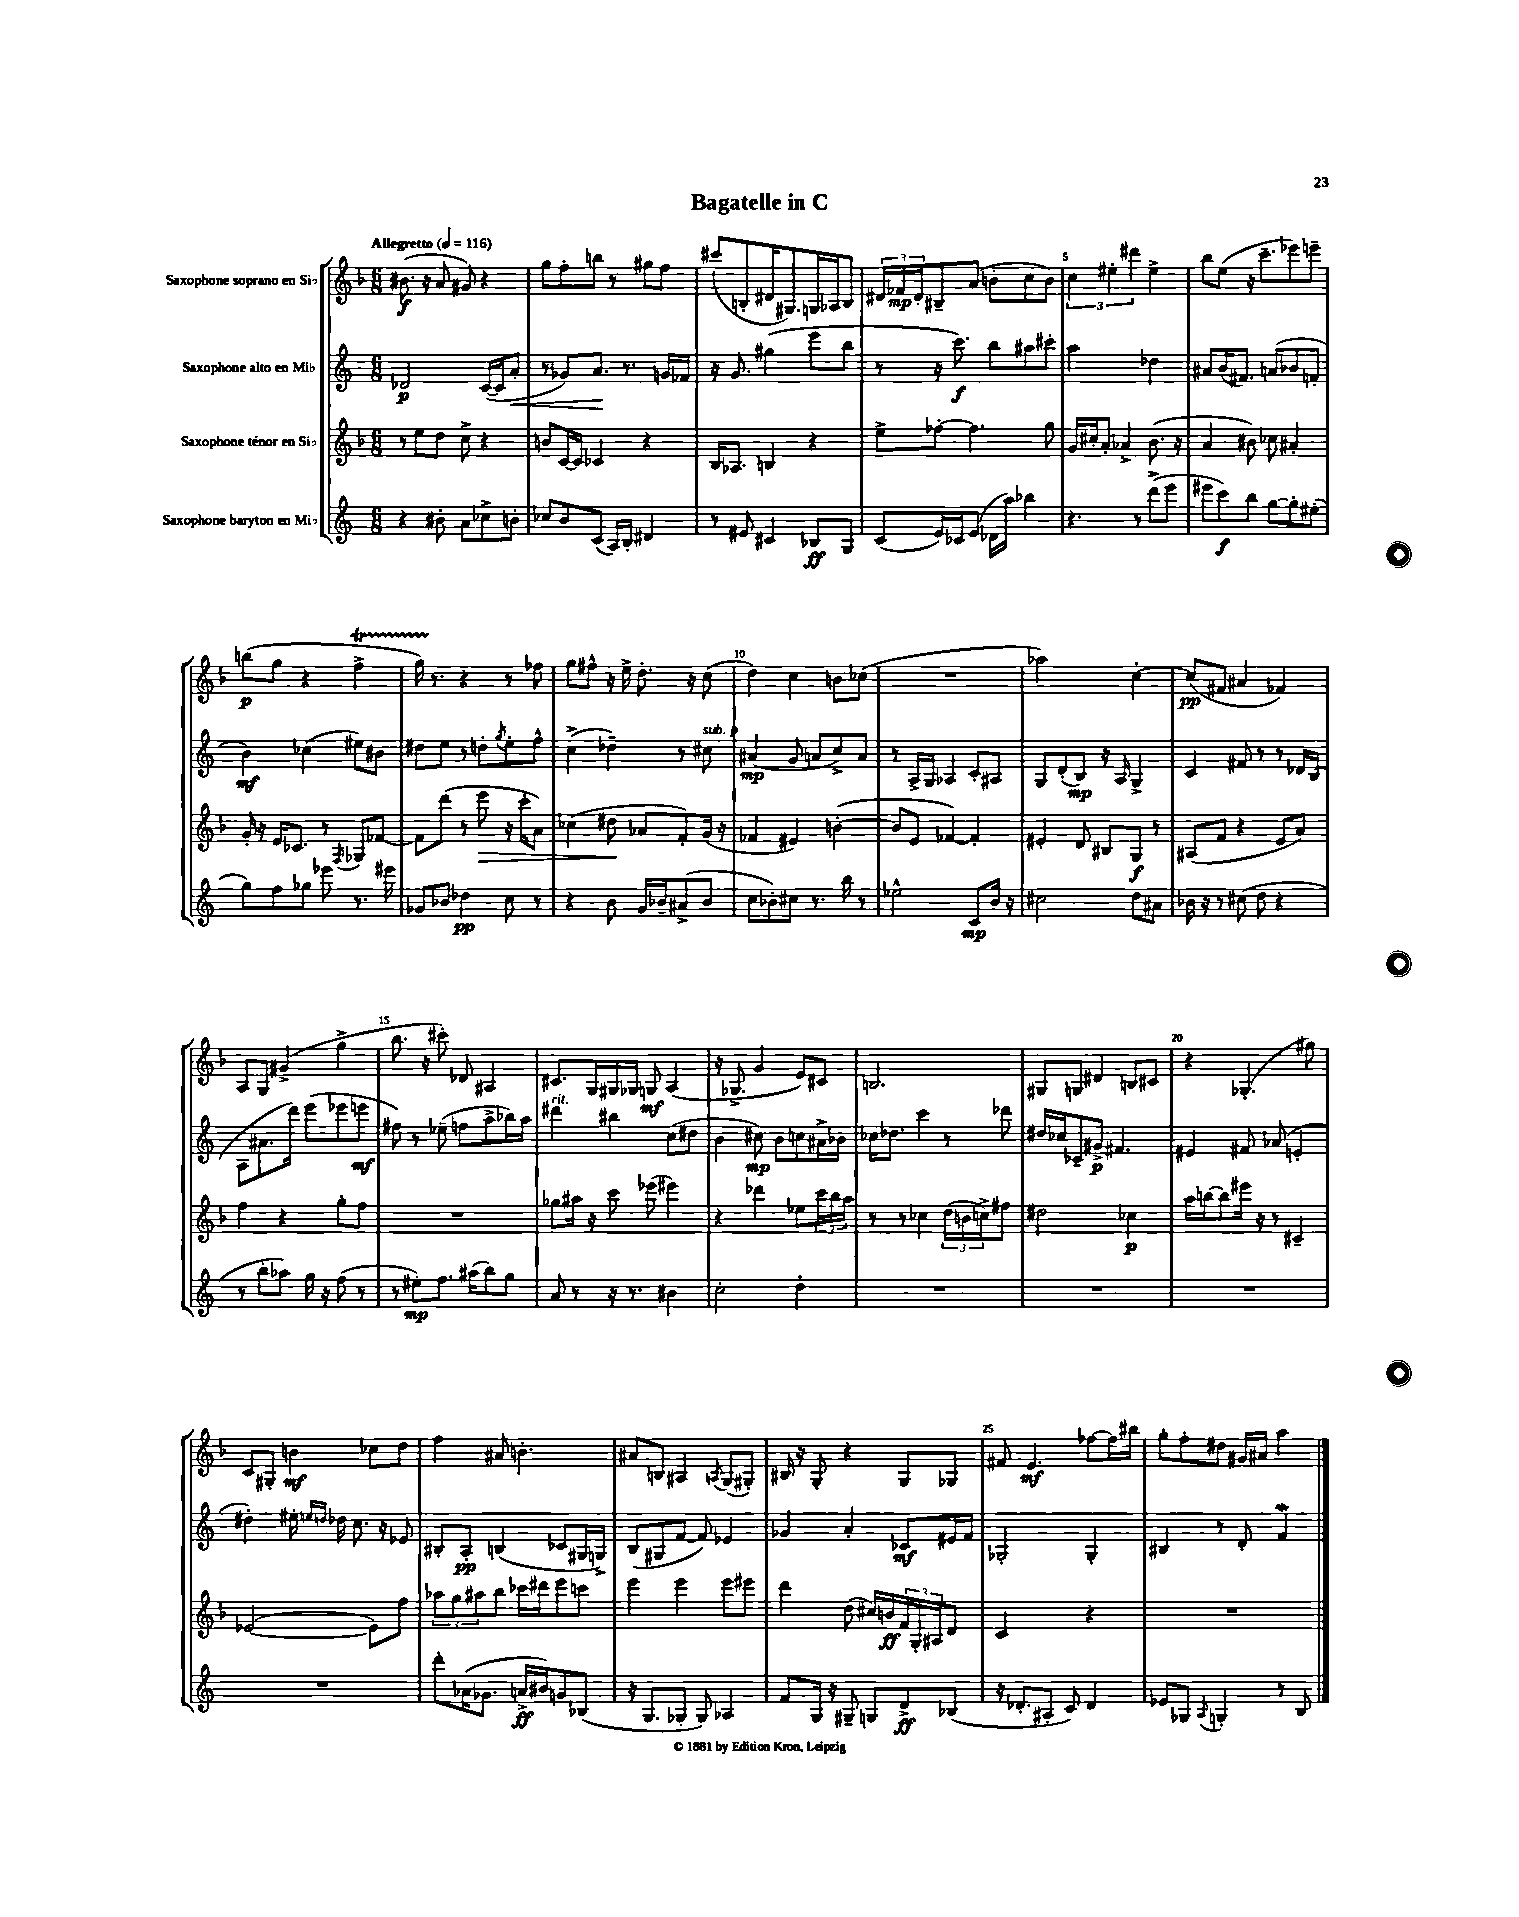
\header { title = "Bagatelle in C" }
<<
\new StaffGroup <<
\new Staff = "s0" \with { instrumentName = "Saxophone soprano en Sib" } {
    \clef treble \key f \major \numericTimeSignature \time 6/8 \tempo "Allegretto" 4 = 116
    bis'8.\f( r16 a'8 gis'8) r4 |
    g''8 f''8-. b''8 r8 gis''8 f''8 |
    cis'''8( b8-. dis'16 gis8.) g16 aes16 b8 |
    \tuplet 3/2 { dis'16 fes'16\mp dis'16-. } bis8-- a'8( b'8-. c''8 b'8) |
    \tuplet 3/2 { c''4 eis''4-. dis'''4 } eis''4-> |
    bes''8 e''8( r16 c'''8.-- ees'''8) e'''8-- |
    b''8\p( g''8 r4 f''4->\startTrillSpan |
    g''16) r8.\stopTrillSpan r4 r8 fes''8 |
    g''8 fis''8-^ r16 e''16-> d''8.-. r16 c''8( |
    d''4) c''4 b'8 ces''8( |
    R2. |
    aes''2) c''4~-. |
    c''8\pp( fis'8 ais'4 fes'4) |
    a8 g8 gis'4->( g''4-> |
    bes''8. r16 cis'''8-.) des'8 ais4 |
    cis'8. g16 gis16 ges16 g8\mf a4( |
    r16 ges8.-> g'4 e'8) cis'8 |
    b2. |
    gis8 g8 dis'4 b8 cis'8 |
    r4 ges4.-.( gis''8) |
    c'8 gis8-. b'4\mf ces''8 d''8 |
    f''4 ais'8 b'4.-. |
    ais'8 b8 ais4 \acciaccatura { a8 } g8( gis8-.) |
    bis16 r16 g8-. r4 g8 ges8 |
    fis'8 e'4.\mf fes''8~ fes''16 bis''16 |
    g''8-. f''8-. dis''8 gis'16 ais'16 a''4 \bar "|." |
}
\new Staff = "s1" \with { instrumentName = "Saxophone alto en Mib" } {
    \clef treble \key c \major \numericTimeSignature \time 6/8
    des'2\p c'16~( c'16 a'8-.\< |
    r8 ges'8) a'8.\! r8. g'16 fes'16 |
    r16 g'8. gis''4( e'''8 b''8 |
    r8 r16 c'''8.\f) b''8 ais''8 cis'''8-. |
    a''2 des''4 |
    ais'8 b'16( fis'8.) a'8( bes'8 f'8-. |
    b'4\mf) ces''4( eis''8) bis'8 |
    dis''8 e''8 r8 d''8-. \acciaccatura { g''8 } e''8-. f''8-^ |
    c''4->( des''4--) r8 cis''8^\markup { \italic "sub. p" } |
    ais'4\mp( g'8 a'8 c''8->) a'8 |
    r8 a16-> g16 aes4 c'8-. ais8 |
    g8 d'8-.( b8\mp) r16 a16 g4-> |
    c'4 fis'8 r8 r8 des'16 b16( |
    a8 ais'8. d'''16) e'''8( ees'''8 e'''8\mf |
    fis''8) r8 ees''8--( f''8 a''8-> bes''16) a''16 |
    dis'''4^\markup { \italic "rit." } bis''4 c''8( dis''8 |
    b'4 cis''8\mp) b'8 c''8 ais'16-> bes'16 |
    ces''16 des''8. c'''4 r8 des'''8 |
    dis''16 ces''16 ces'8-- gis'8->\p fis'4. |
    eis'4 fis'8 aes'8( e'4-. |
    dis''4-.) eis''16-. \grace { e''16 d''16 } des''16 c''8. r16 ees'8 |
    bis8-. a8-.\pp b4( ces'8 gis16 g16->) |
    b8( gis8 f'8~ f'8) ees'4 |
    ges'4 a'4-. ces'8\mf eis'16 f'16 |
    ges2-. ges4-. |
    bis4 r8 d'8-. f'4\mordent \bar "|." |
}
\new Staff = "s2" \with { instrumentName = "Saxophone ténor en Sib" } {
    \clef treble \key f \major \numericTimeSignature \time 6/8
    r8 e''8 d''8 c''8-> r4 |
    b'8 c'16~ c'16 ces'4 r4 |
    bes16 aes8. b4 r4 |
    e''8-> fes''8~-. fes''4. g''8 |
    g'16 cis''16-. a'8-. aes'4-> bes'8.( r16 |
    a'4 bis'8) ces''8 ais'4-. |
    g'16-. r16 e'16 ces'8. r8 \acciaccatura { f8 } ges8 fes'8~ |
    fes'8 d'''8( r8 e'''8\> r16 c'''16-. a'8) |
    ces''4( dis''8\! aes'8 f'8-.) g'16( r16 |
    fes'4 eis'4) b'4~-.( |
    b'8 e'8 fes'4~) fes'4-. |
    eis'4-. d'8 bis8 g8\f r8 |
    ais8( f'8 r4 e'8 a'8) |
    f''4 r4 g''8-. f''8 |
    R2. |
    ges''8 ais''16 r16 c'''8 ees'''8( eis'''4) |
    r4 des'''4 ees''8 \tuplet 3/2 { c'''16 bes''16 a''16 } |
    r8 r8 ces''4 \tuplet 3/2 { d''16( b'16 c''16->) } fis''8 |
    dis''2 ces''4\p |
    a''16 b''16~ b''8 eis'''16 r16 r8 cis'4-- |
    ees'2~( ees'8) f''8 |
    \tuplet 3/2 { aes''8 g''8 ais''8 } bes''8 ces'''16 dis'''16 e'''8 c'''8 |
    e'''4 e'''4 e'''8 eis'''8 |
    d'''4 d''8( cis''16) b'16\ff \tuplet 3/2 { f'16 g16-. ais16 } d'8 |
    c'2 r4 |
    R2. \bar "|." |
}
\new Staff = "s3" \with { instrumentName = "Saxophone baryton en Mib" } {
    \clef treble \key c \major \numericTimeSignature \time 6/8
    r4 bis'8-. a'8 ces''8-> b'8-. |
    ces''8 b'8 c'8( a16) b16-. dis'4 |
    r8 eis'8 cis'4 bes8\ff g8 |
    c'8( e'16) ces'16 e'8( des'16 a''16) bes''4 |
    r4. r8 d'''8->( e'''8 |
    eis'''8 c'''8\f) b''8 g''8~ g''8-. eis''8-.( |
    g''8) f''8 ges''8 ees'''8 r8. eis'''16 |
    ges'8 bes'8 des''4\pp c''8 r8 |
    r4 b'8 g'16 bes'16-- ais'8->( bes'8 |
    c''8 bes'8-.) cis''8 r8. b''16 r8 |
    ees''2-^ c'8\mp b'16 r16 |
    cis''2 d''8 ais'8 |
    bes'16 r16 r8 cis''8( d''8 r4 |
    r8 b''8-. aes''8) g''16 r16 f''8( r8 |
    r8 eis''8-.\mp) f''8. ais''16( b''8) g''8 |
    a'8 r8 r16 r8. bis'4 |
    c''2-. d''4-. |
    R2. |
    R2. |
    R2. |
    R2. |
    d'''8-. aes'16( ges'8. a'16->\ff bis'16) g'8 bes8( |
    r16 g8. ges8-. ges8) aes4 |
    f'8 g16 r16 gis8-- g8 d'8->\ff bes8( |
    r16 des'8.-. ais8-. c'8) des'4 |
    ees'8 ges8 \appoggiatura { a8 } g4-. r8 b8 \bar "|." |
}
>>
>>
\layout { \context { \Score \override BarNumber.break-visibility = ##(#f #t #t) barNumberVisibility = #(every-nth-bar-number-visible 5) } }
